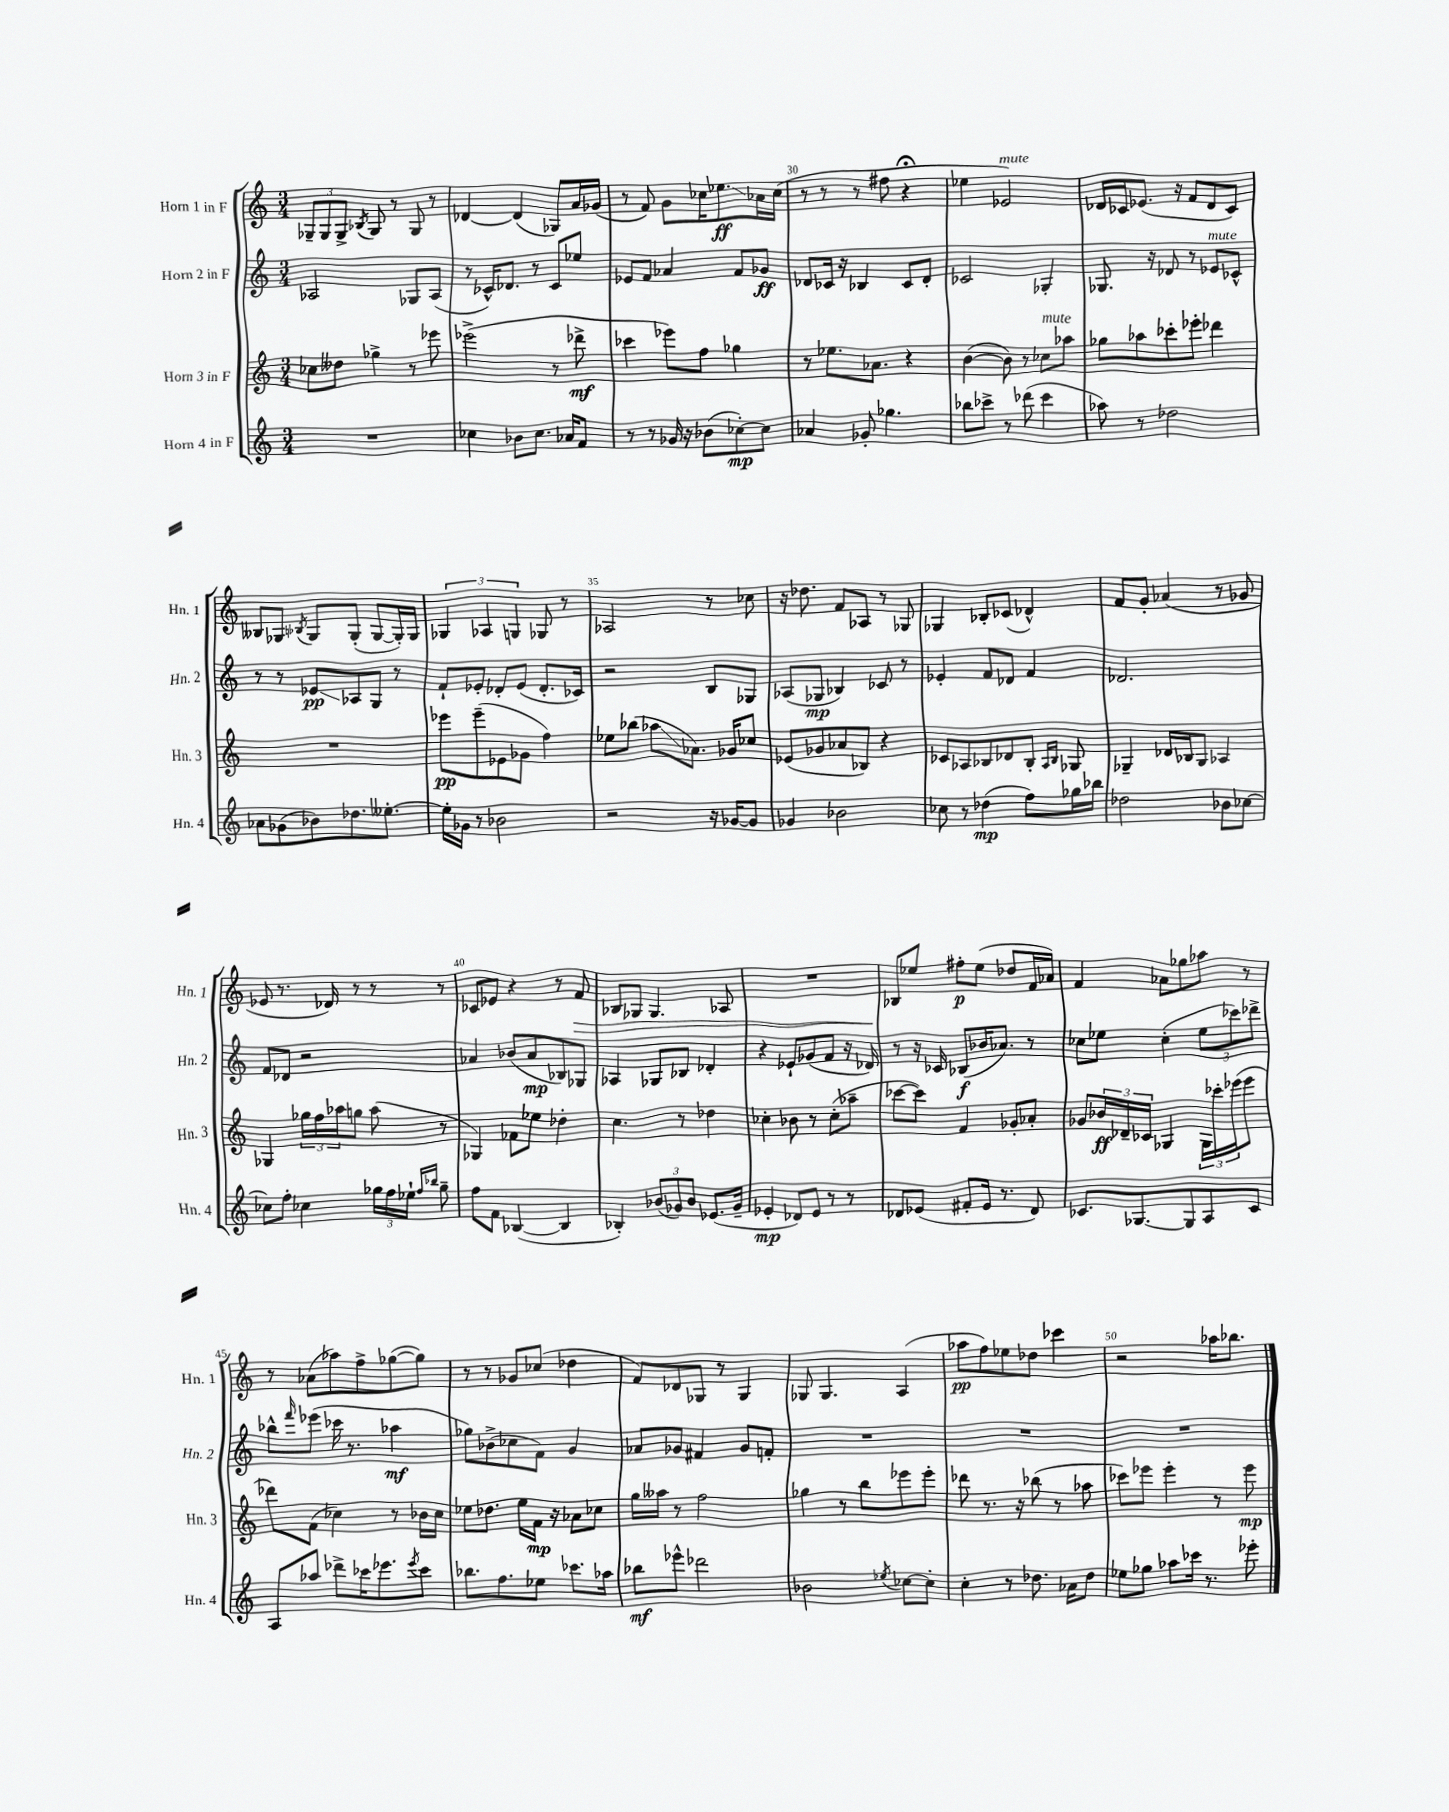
<<
\new StaffGroup <<
\new Staff = "s0" \with { instrumentName = "Horn 1 in F" shortInstrumentName = "Hn. 1" } {
    \clef treble \key c \major \numericTimeSignature \time 3/4
    \tuplet 3/2 { ges8-- ges8 ges8-> } \acciaccatura { bes8 } ges8 r8 ges8 r8 |
    des'4~ des'4( ges8) a'16 ges'16( |
    r8 f'8) g'8 ces''16 ees''8.\glissando\ff aes'16 ces''16( |
    r8 r8 r8 fis''8 r4\fermata |
    ees''4 ees'2^\markup { \italic "mute" }) |
    des'16 ces'16 ees'8.( r16 f'8 des'8 ces'8) |
    beses8 ges8 \acciaccatura { bes8 } ges8 ges8-.( ges8~ ges16-.) ges16 |
    \tuplet 3/2 { ges4 aes4 g4 } ges8 r8 |
    aes2 r8 ces''8 |
    r16 des''8. f'8 aes8 r8 ges8 |
    ges4 bes8-. ces'8( des'4-^) |
    f'8 g'8-. aes'4( r8 ges'8 |
    ees'8 r8. des'16) r8 r8 r8 |
    ces'8 ees'8 r4 r8 f'8\> |
    bes8 ges8 ges4. aes8 |
    R2. |
    bes8\! ees''8 fis''8-.\p ees''8( des''8 f'16 aes'16) |
    f'4 aes'8 ges''8 aes''8 r8 |
    r8 aes'8( aes''8) f''8-> ges''8~( ges''8) |
    r8 r8 ges'8 ces''8( des''4 |
    f'8) des'8 ges8 r8 ges4 |
    ges8 ges4. a4( |
    aes''8\pp f''8) ees''8 des''8 ces'''4 |
    r2 aes''16 bes''8. \bar "|." |
}
\new Staff = "s1" \with { instrumentName = "Horn 2 in F" shortInstrumentName = "Hn. 2" } {
    \clef treble \key c \major \numericTimeSignature \time 3/4
    aes2 ges8 aes8( |
    r8 ces'16-^) des'8. r8 ces'8 ees''8 |
    ees'8 f'8 aes'4 f'8 ges'8\ff |
    des'8 ces'16 r16 bes4 ces'8 des'8-. |
    ces'2 ges4-. |
    ges8. r16 des'8 r8 ees'8^\markup { \italic "mute" } ces'8-^ |
    r8 r8 ees'8\glissando\pp aes8 g8 r8 |
    f'8-! ees'8-. des'8-. ees'8( des'8.-. ces'16) |
    r2 b8 ges8 |
    aes8( ges8\mp bes4) ces'8 r8 |
    ees'4-. f'8 des'8 f'4 |
    des'2. |
    f'8 des'8 r2 |
    aes'4 bes'8( aes'8\mp bes8) ges8 |
    aes4 ges8 bes8 des'4-. |
    r4 ees'8-! ges'8( f'8 r16 des'16) |
    r8 r16 ces'16 bes8\f( bes'16 aes'8.) r8 |
    ces''8 ees''8 ces''4-.( \tuplet 3/2 { ees''8 ces'''8) des'''8-> } |
    bes''8-^ \grace { f'''16 } ees'''8( ces'''16 r8. aes''4\mf |
    ges''8) bes'8->( ces''8 f'8) g'4 |
    aes'8 ges'8 fis'4 ges'8 f'8-. |
    R2. |
    R2. |
    R2. \bar "|." |
}
\new Staff = "s2" \with { instrumentName = "Horn 3 in F" shortInstrumentName = "Hn. 3" } {
    \clef treble \key c \major \numericTimeSignature \time 3/4
    ces''8 deses''8 ges''4-> r8 ees'''8 |
    ees'''2->( r8 des'''8->\mf |
    ces'''4 ees'''8) f''8 ges''4 |
    r8 ees''8. aes'8. r4 |
    b'4~( b'8) r8 ces''8^\markup { \italic "mute" } aes''8 |
    ges''8 aes''8 ces'''8-. ees'''8-. des'''4 |
    R2. |
    ees'''8\pp ees'''8--( ees'8 ges'8 f''4) |
    ees''8 bes''8( aes''8\glissando aes'8.) ges'16 ces''8 |
    ees'8( ges'8 aes'8 bes8) r4 |
    ces'8 aes8 bes8 des'8 bes8-. \grace { aes16 bes16 } ges8 |
    ges4-- des'16 bes16 ges8 aes4 |
    ges4 \tuplet 3/2 { ges''16 f''16 aes''16 } g''8 aes''8( r8 |
    ges4) fes'8 ees''8 des''4-. |
    c''4. r8 des''4 |
    ces''4-. bes'8 r8 ces''8-.( aes''8-- |
    ces'''8~ ces'''8) f'4 ges'8-. aes'8-. |
    ges'8 \tuplet 3/2 { bes'16\ff des'16-- ces'16 } ges4 \tuplet 3/2 { ges16 ces'''16-. ees'''16( } ees'''8 |
    des'''8) f'8( ces''4) r8 bes'16 ces''16 |
    ees''8 des''8. ees''16 f'16\mp r16 aes'8 ces''8 |
    g''16 aeses''16 r8 f''2 |
    ges''4 r8 b''8 ees'''8 ees'''8-. |
    des'''8 r8. r16 bes''8( r8 aes''8 |
    ces'''8) ees'''8 ees'''4-. r8 ees'''8\mp \bar "|." |
}
\new Staff = "s3" \with { instrumentName = "Horn 4 in F" shortInstrumentName = "Hn. 4" } {
    \clef treble \key c \major \numericTimeSignature \time 3/4
    R2. |
    ces''4 bes'8 ces''8. aes'16 f'8 |
    r8 r8 ges'16 r16 bes'8( ces''8~-.\mp) ces''8 |
    aes'4 ges'8-. ges''4. |
    bes''8 ces'''8-> r8 des'''8( ces'''4 |
    aes''8) r8 des''2 |
    aes'8 ges'8( bes'8) des''8. eeses''8.~-. |
    eeses''16-. ges'16 r8 bes'2 |
    r2 r16 ges'16~ ges'8 |
    ges'4 bes'2 |
    ces''8 r8 des''4\mp( f''8) ges''16 bes''16 |
    des''2 bes'8 ces''8~ |
    ces''8 f''8-. ces''4 \tuplet 3/2 { ges''16 f''16 ees''16-! } \grace { f''16 bes''16 } ges''8-- |
    f''8 f'8 bes4~( bes4 |
    bes4-.) \tuplet 3/2 { bes'8( ges'8) bes'8 } ees'8.( ges'16-- |
    ees'4-.\mp des'8) ees'8 r8 r8 |
    des'8 ees'8( fis'8-. ees'16 r8. des'8) |
    ces'8. ges8.~ ges8 a8 ces'8 |
    a8 aes''8 des'''8-> ces'''16 ees'''8. \acciaccatura { ees'''8 } ces'''8 |
    bes''8. f''8. ees''8 ces'''8. aes''16 |
    bes''8\mf ees'''8-^ des'''2 |
    bes'2 \acciaccatura { ees''8 } ces''8~ ces''8-. |
    c''4-. r8 des''8. aes'16 des''8 |
    ees''8 ges''8 aes''8 ces'''16 r8. ees'''8-. \bar "|." |
}
>>
>>
\layout { \context { \Score currentBarNumber = #27 \override BarNumber.break-visibility = ##(#f #t #t) barNumberVisibility = #(every-nth-bar-number-visible 5) } }
